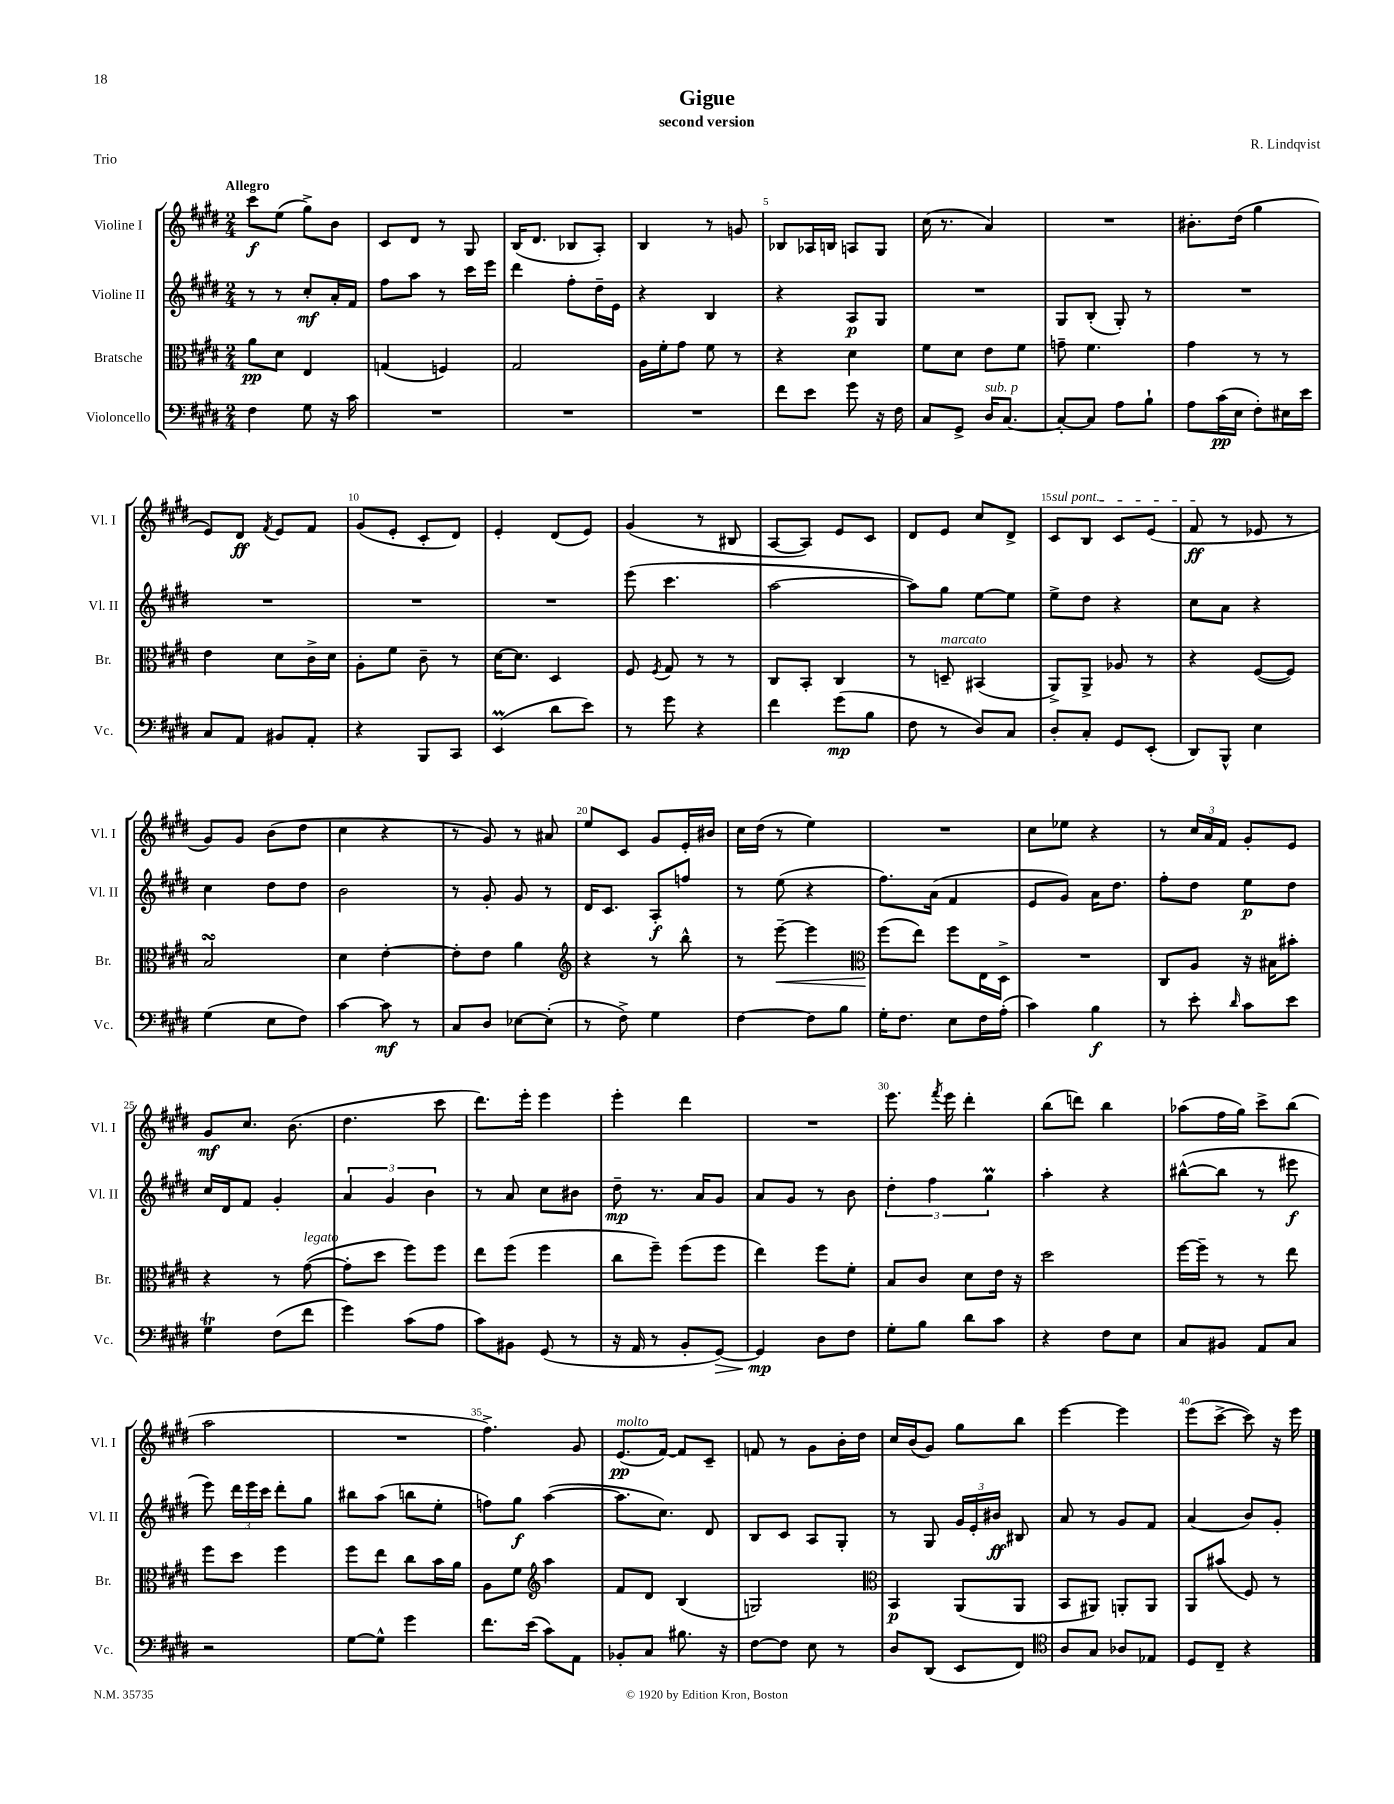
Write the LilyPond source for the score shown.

\header { title = "Gigue" composer = "R. Lindqvist" subtitle = "second version" piece = "Trio" }
<<
\new StaffGroup <<
\new Staff = "s0" \with { instrumentName = "Violine I" shortInstrumentName = "Vl. I" } {
    \clef treble \key e \major \numericTimeSignature \time 2/4 \tempo "Allegro"
    \autoBeamOff cis'''8[\f e''8]( gis''8[->) b'8] |
    cis'8[ dis'8] r8 gis8 |
    b16[( dis'8.] bes8[ a8]-.) |
    b4 r8 g'8 |
    bes8[ aes16 b16] a8[ gis8] |
    cis''16( r8. a'4) |
    R2 |
    bis'8.[-. dis''16]( gis''4 |
    e'8[) dis'8]\ff \acciaccatura { fis'8 } e'8[ fis'8] |
    gis'8[( e'8]-. cis'8[-. dis'8]) |
    e'4-. dis'8[( e'8]) |
    gis'4( r8 bis8 |
    a8[~ a8]) e'8[ cis'8] |
    dis'8[ e'8] cis''8[ dis'8]-> |
    \once \override TextSpanner.bound-details.left.text = \markup { \italic "sul pont." } cis'8[\startTextSpan b8] cis'8[ e'8]( |
    fis'8\ff\stopTextSpan r8 ees'8 r8 |
    gis'8[) gis'8] b'8[( dis''8] |
    cis''4 r4 |
    r8 gis'8) r8 ais'8 |
    e''8[ cis'8] gis'8[ e'16-. bis'16] |
    cis''16[ dis''16]( r8 e''4) |
    R2 |
    cis''8[ ees''8] r4 |
    r8 \tuplet 3/2 { cis''16[ a'16 fis'16] } gis'8[-. e'8] |
    gis'8[\mf cis''8.] b'8.( |
    dis''4. cis'''8 |
    dis'''8.[) e'''16]-. e'''4 |
    e'''4-. dis'''4 |
    R2 |
    e'''8. \acciaccatura { fis'''8 } e'''16 dis'''4-. |
    b''8[( d'''8]) b''4 |
    aes''8[( fis''16 gis''16]) cis'''8[-> b''8]( |
    a''2 |
    R2 |
    fis''4.->) gis'8 |
    e'8.[\pp^\markup { \italic "molto" }( fis'16]~) fis'8[ cis'8]-- |
    f'8 r8 gis'8[ b'16-. dis''16] |
    cis''16[ b'16( gis'8]) gis''8[ b''8] |
    e'''4~ e'''4 |
    e'''8[( cis'''8]~-> cis'''8) r16 e'''16 \bar "|." |
}
\new Staff = "s1" \with { instrumentName = "Violine II" shortInstrumentName = "Vl. II" } {
    \clef treble \key e \major \numericTimeSignature \time 2/4
    \autoBeamOff r8 r8 cis''8[-.\mf a'16-. fis'16] |
    fis''8[ a''8] r8 cis'''16[ e'''16] |
    dis'''4 fis''8[-. dis''16-- e'16] |
    r4 b4 |
    r4 a8[\p gis8] |
    R2 |
    gis8[ b8]-.( gis8-.) r8 |
    R2 |
    R2 |
    R2 |
    R2 |
    e'''8( cis'''4. |
    a''2~ |
    a''8[) gis''8] e''8[~ e''8] |
    e''8[-> dis''8] r4 |
    cis''8[ a'8] r4 |
    cis''4 dis''8[ dis''8] |
    b'2 |
    r8 gis'8-. gis'8 r8 |
    dis'16[ cis'8.] a8[-.\f f''8] |
    r8 e''8( r4 |
    fis''8.[) a'16]( fis'4 |
    e'8[ gis'8]) a'16[ dis''8.] |
    fis''8[-. dis''8] e''8[\p dis''8] |
    cis''16[ dis'16 fis'8] gis'4-. |
    \tuplet 3/2 { a'4 gis'4 b'4 } |
    r8 a'8 cis''8[ bis'8] |
    dis''8--\mp r8. a'16[ gis'8] |
    a'8[ gis'8] r8 b'8 |
    \tuplet 3/2 { dis''4-. fis''4 gis''4\prall } |
    a''4-. r4 |
    bis''8[~-^( bis''8] r8 eis'''8\f |
    e'''8) \tuplet 3/2 { dis'''16[ e'''16 cis'''16] } dis'''8[-. gis''8] |
    bis''8[ a''8]( b''8[ e''8]-. |
    f''8[) gis''8]\f a''4~( |
    a''8.[ cis''8.]) dis'8 |
    b8[ cis'8] a8[ gis8]-. |
    r8 gis8 \tuplet 3/2 { gis'16[ e'16-. bis'16]\ff } bis8 |
    a'8 r8 gis'8[ fis'8] |
    a'4( b'8[) gis'8]-. \bar "|." |
}
\new Staff = "s2" \with { instrumentName = "Bratsche" shortInstrumentName = "Br." } {
    \clef alto \key e \major \numericTimeSignature \time 2/4
    \autoBeamOff a'8[\pp dis'8] e4 |
    g4( f4) |
    gis2 |
    a16[ fis'16-. gis'8] fis'8 r8 |
    r4 dis'4 |
    fis'8[ dis'8] e'8[ fis'8] |
    g'8-- fis'4. |
    gis'4 r8 r8 |
    e'4 dis'8[ cis'16-> dis'16] |
    a8[-. fis'8] cis'8-- r8 |
    dis'16[~ dis'8.] dis4 |
    fis8 \acciaccatura { fis8 } gis8 r8 r8 |
    cis8[ b,8]-. cis4 |
    r8 d8--^\markup { \italic "marcato" } bis,4( |
    a,8[->) a,8]-> aes8 r8 |
    r4 fis8[~( fis8]) |
    b2\turn |
    dis'4 e'4~-. |
    e'8[-. e'8] a'4 |
    \clef treble r4 r8 b''8-^ |
    r8 e'''8~--\< e'''4 |
    \clef alto fis''8[\!( e''8]) fis''8[ e16 dis16]-> |
    R2 |
    cis8[ a8] r16 bis16[ bis'8]-. |
    r4 r8 gis'8~^\markup { \italic "legato" }( |
    gis'8[-. dis''8] fis''8[) fis''8] |
    e''8[ fis''8]( fis''4 |
    cis''8[ fis''8]--) fis''8[( fis''8] |
    e''4) fis''8[ fis'8]-. |
    b8[ cis'8] dis'8[ e'16] r16 |
    dis''2 |
    fis''16[~ fis''16]-- r8 r8 e''8 |
    fis''8[ dis''8] fis''4 |
    fis''8[ e''8] cis''8[ b'16 a'16] |
    a8[ fis'8] \clef treble a''4 |
    fis'8[ dis'8] b4( |
    g2) |
    \clef alto b,4\p a,8[( a,8] |
    b,8[ ais,8]) a,8[-. a,8] |
    a,8[ bis'8]( fis8) r8 \bar "|." |
}
\new Staff = "s3" \with { instrumentName = "Violoncello" shortInstrumentName = "Vc." } {
    \clef bass \key e \major \numericTimeSignature \time 2/4
    \autoBeamOff fis4 gis8 r16 cis'16 |
    R2 |
    R2 |
    R2 |
    fis'8[ e'8] gis'8 r16 fis16 |
    cis8[ gis,8]-> dis16[^\markup { \italic "sub. p" } cis8.]~ |
    cis8[~-. cis8] a8[ b8]-! |
    a8[ cis'16\pp( e16] fis8[-.) eis16 e'16] |
    cis8[ a,8] bis,8[ a,8]-. |
    r4 b,,8[ cis,8] |
    e,4\prall( dis'8[ e'8]) |
    r8 gis'8 r4 |
    fis'4 gis'8[\mp( b8] |
    fis8 r8 dis8[) cis8] |
    dis8[-. cis8]-. gis,8[ e,8]-.( |
    dis,8[) b,,8]-^ e4 |
    gis4( e8[ fis8]) |
    cis'4~ cis'8\mf r8 |
    cis8[ dis8] ees8[~ ees8]-.( |
    r8 fis8->) gis4 |
    fis4~ fis8[ b8] |
    gis16[-. fis8.] e8[ fis16 a16]-.( |
    cis'4) b4\f |
    r8 e'8-. \grace { dis'16 } cis'8[ e'8] |
    gis4\trill fis8[( fis'8] |
    gis'4) cis'8[( a8] |
    cis'8[) bis,8] gis,8( r8 |
    r16 a,16 r8 b,8[-. gis,8]~\>) |
    gis,4\mp\! dis8[ fis8] |
    gis8[-. b8] dis'8[ cis'8] |
    r4 fis8[ e8] |
    cis8[ bis,8] a,8[ cis8] |
    r2 |
    gis8[~ gis8]-^ gis'4 |
    fis'8.[ e'16]( cis'8[) a,8] |
    bes,8[-. cis8] bis8. r16 |
    fis8[~ fis8] e8 r8 |
    dis8[ dis,8]( e,8[ fis,8]) |
    \clef tenor a8[ gis8] aes8[ ees8] |
    dis8[ cis8]-- r4 \bar "|." |
}
>>
>>
\layout { \context { \Score \override BarNumber.break-visibility = ##(#f #t #t) barNumberVisibility = #(every-nth-bar-number-visible 5) } }
